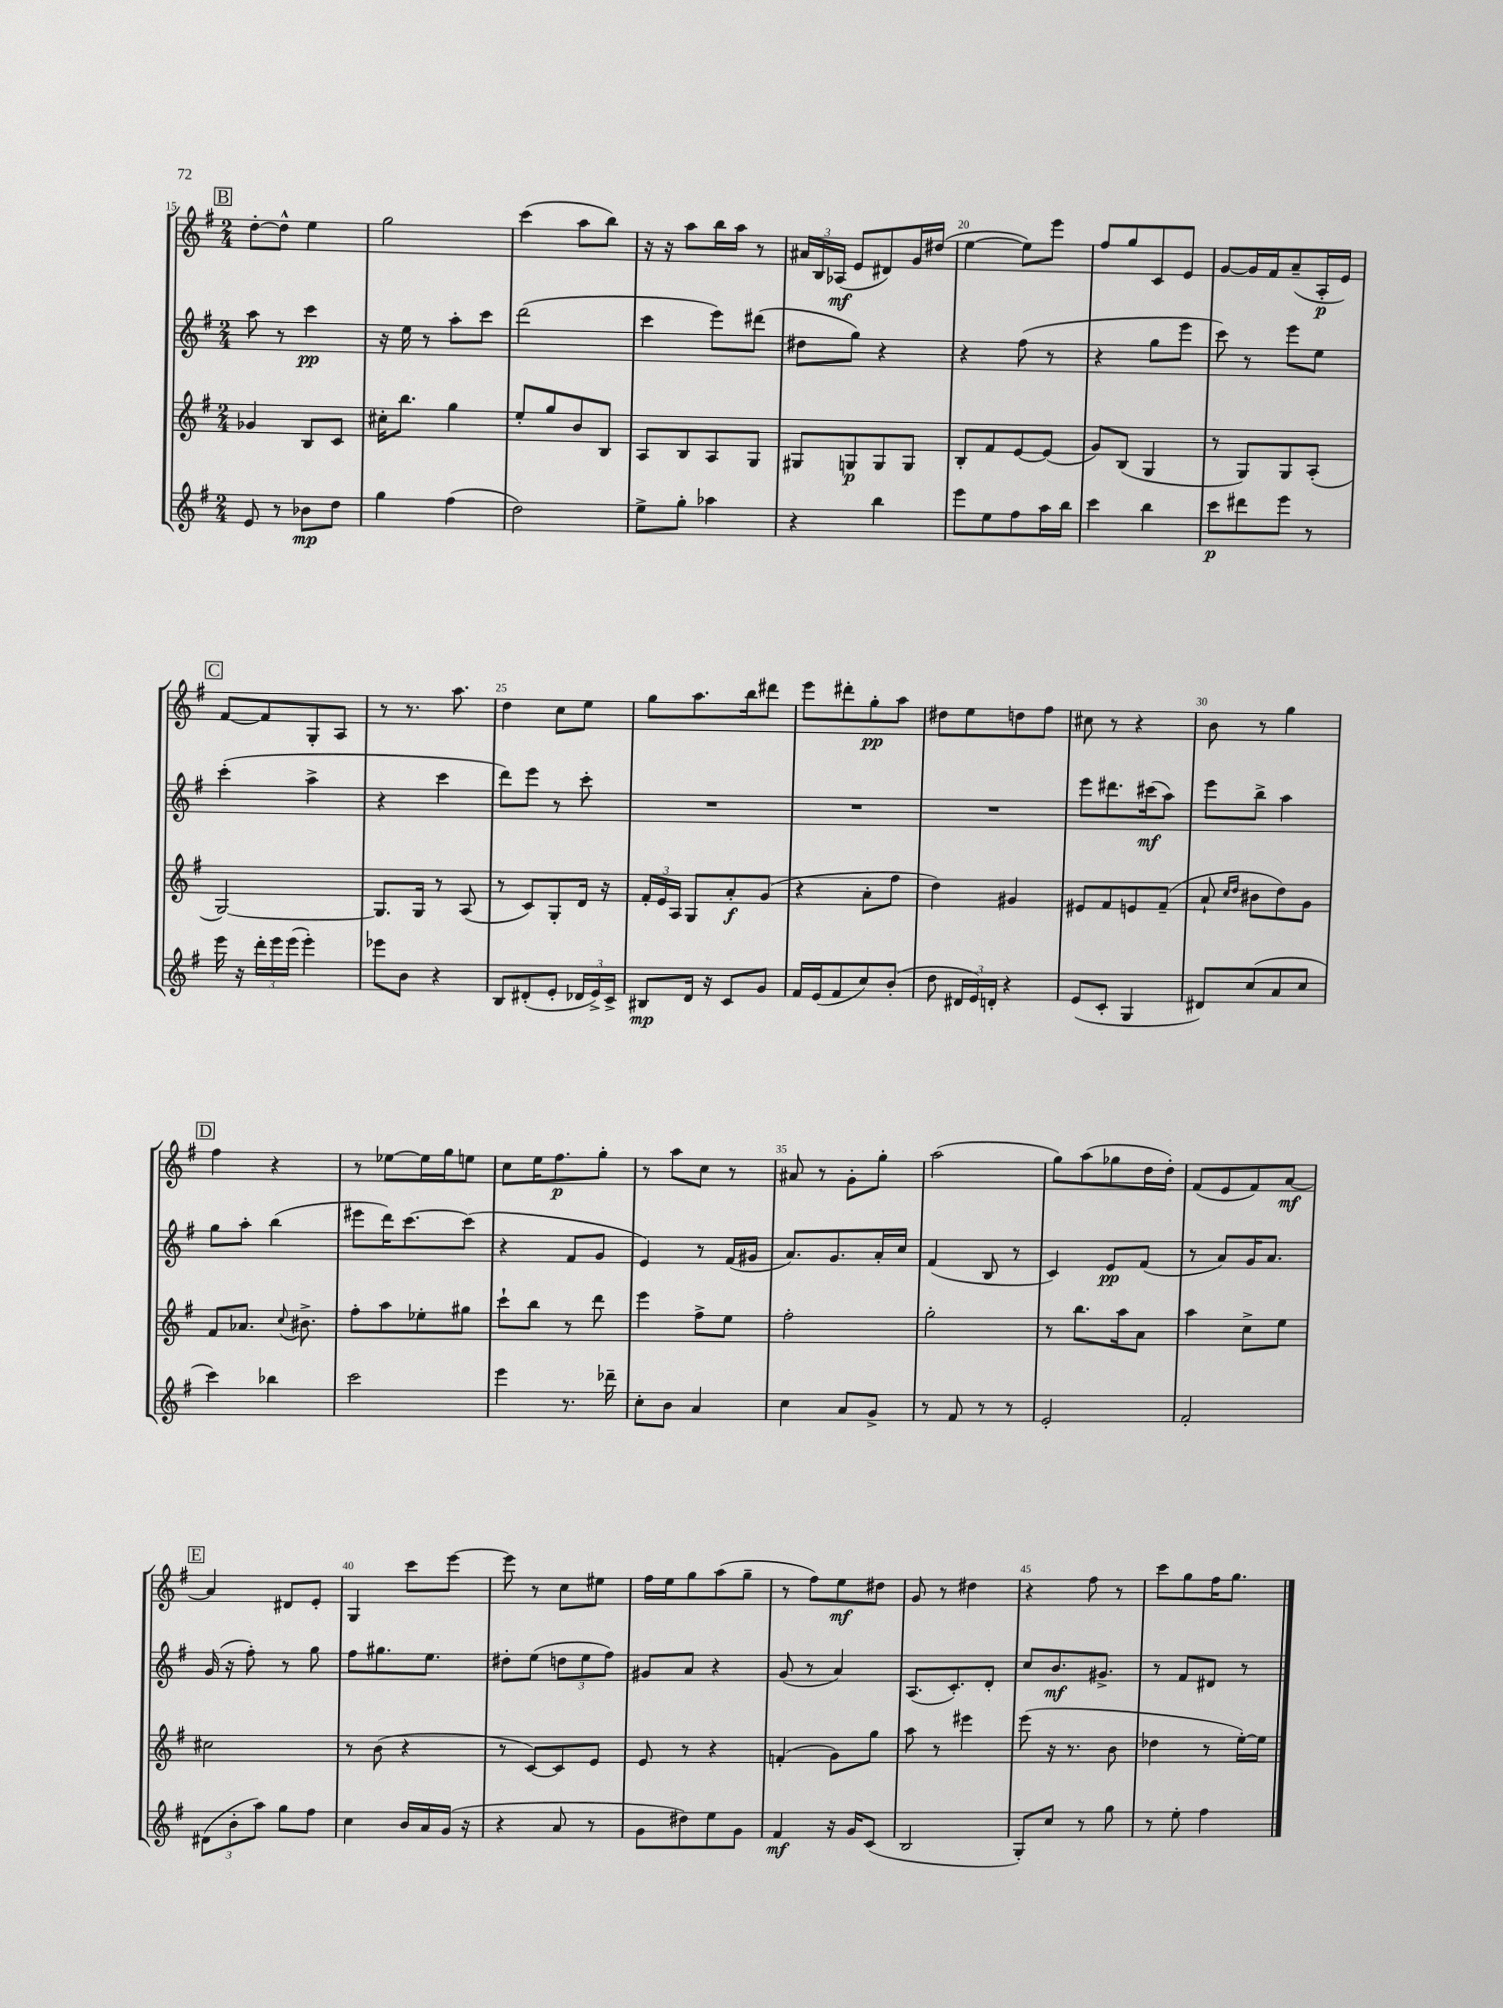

**kern	**kern	**kern	**kern
*staff4	*staff3	*staff2	*staff1
*clefG2	*clefG2	*clefG2	*clefG2
*k[f#]	*k[f#]	*k[f#]	*k[f#]
*M2/4	*M2/4	*M2/4	*M2/4
8e	4g-	8aa	[8dd'
8r	.	8r	8dd^^]
8b-	8B	4ccc	4ee
8dd	8c	.	.
=	=	=	=
4gg	16cc#'	16r	2gg
.	8.bb	16ee	.
.	.	8r	.
(4ff#	4gg	8aa'	.
.	.	8ccc	.
=	=	=	=
2dd)	8ee'	(2ddd	(4ccc
.	8gg	.	.
.	8b	.	8aa
.	8B	.	8bb)
=	=	=	=
8ee^	8A	4ccc	16r
.	.	.	16r
8gg'	8B	.	8aa
4aa-	8A	8eee)	16bb
.	.	.	16aa
.	8G	(8ddd#	8r
=	=	=	=
4r	8G#	8dd#	24a#
.	.	.	24B
.	.	.	(24A-
.	8G	8gg)	8e
4bb	8G	4r	8d#)
.	8G	.	16g
.	.	.	(16dd#
=	=	=	=
8eee	8B'	4r	[4ee
8ee	8f#	.	.
8ff#	[8e	(8ff#	8ee])
16aa	(8e]	8r	8eee
16bb	.	.	.
=	=	=	=
4ccc	8g)	4r	8ff#
.	(8B	.	8gg
4bb	4G	8gg	8c
.	.	8eee	8e
=	=	=	=
8ccc	8r	8ccc)	[8g
8ddd#	8G)	8r	16g]
.	.	.	16f#
8eee	8G	8eee	(8a~
8r	(8A'	8ee	16A'
.	.	.	16e)
=	=	=	=
16eee	[2G)	(4ccc'	[8f#
16r	.	.	.
24ddd'	.	.	8f#]
24eee	.	.	.
(24eee	.	.	.
4eee')	.	4aa^	8G'
.	.	.	8A
=	=	=	=
8eee-	8.G]	4r	8r
8b	.	.	8.r
.	16G	.	.
4r	8r	4ccc	.
.	.	.	8.aa
.	(8A	.	.
=	=	=	=
8B	8r	8ddd)	4dd
(8d#'	8c)	8eee	.
8e'	8G'	8r	8cc
24d-	16d	8ccc'	8ee
24e^)	.	.	.
.	16r	.	.
24c^	.	.	.
=	=	=	=
8B#	24f#'	2r	8gg
.	24e	.	.
.	24A	.	.
16d	8G	.	8.aa
16r	.	.	.
8c	8a'	.	.
.	.	.	16bb
8g	(8g	.	8ddd#
=	=	=	=
16f#	4r	2r	8eee
(16e	.	.	.
8f#	.	.	8ddd#'
8cc)	8a'	.	8gg'
(8b'	8ff#	.	8aa
=	=	=	=
8dd	4dd)	2r	8dd#
24d#	.	.	8ee
24e)	.	.	.
24d'	.	.	.
4r	4g#	.	8dd
.	.	.	8ff#
=	=	=	=
(8e	8e#	8eee	8cc#
8c'	8f#	8.ddd#	8r
4G	8e	.	4r
.	.	(16ccc#	.
.	(8f#~	8aa)	.
=	=	=	=
8d#)	8a`	8eee	8b
.	16qqcc	.	.
.	16qqdd	.	.
(8cc	8b#	8bb^	8r
8a	8dd)	4aa	4gg
8cc	8g	.	.
=	=	=	=
4ccc)	8f#	8gg	4ff#
.	8.a-	8aa'	.
4bb-	.	(4bb	4r
.	8qqcc	.	.
.	8.b#^	.	.
=	=	=	=
2ccc	8ff#'	8eee#	8r
.	8aa	16ddd)	[8ee-
.	.	[8.ccc	.
.	8ee-'	.	16ee-]
.	.	.	16gg
.	8gg#	(8ccc]	8ee
=	=	=	=
4eee	8ccc`	4r	8cc
.	8bb	.	16ee
.	.	.	8.ff#
8.r	8r	8f#	.
.	8ddd	8g	8gg'
16ddd-~	.	.	.
=	=	=	=
8cc'	4eee	4e)	8r
8b	.	.	8aa
4a	8ff#^	8r	8cc
.	8ee	(16f#	8r
.	.	16g#	.
=	=	=	=
4cc	2ff#'	8.a)	8a#
.	.	.	8r
.	.	8.g	.
8a	.	.	8g'
8g^	.	16a'	8gg'
.	.	16cc	.
=	=	=	=
8r	2gg'	(4f#	(2aa
8f#	.	.	.
8r	.	8B	.
8r	.	8r	.
=	=	=	=
2e'	8r	4c)	8gg)
.	8.bb	.	(8aa
.	.	8e	8gg-
.	16aa	.	.
.	8a	(8f#	16dd
.	.	.	16dd')
=	=	=	=
2f#'	4aa	8r	(8f#
.	.	8a)	8e
.	8cc^	16g	8f#)
.	.	8.a	.
.	8ee	.	[8a
=	=	=	=
(12d#	2cc#	(16g	4a]
.	.	16r	.
12b'	.	.	.
.	.	8ff#')	.
12aa)	.	.	.
8gg	.	8r	8d#
8ff#	.	8gg	8e'
=	=	=	=
4cc	8r	8ff#	4G
.	(8b	8.gg#	.
16b	4r	.	8ccc
16a	.	8.ee	.
(16g	.	.	[8eee
16r	.	.	.
=	=	=	=
4r	8r	8dd#'	8eee]
.	[8c)	(8ee	8r
8a	8c]	12dd	8cc
.	.	12ee	.
8r	8e	.	8ee#
.	.	12ff#)	.
=	=	=	=
8g	8e	8g#	16ff#
.	.	.	16ee
8dd#)	8r	8a	8gg
8ee	4r	4r	(8aa
8g	.	.	8gg~
=	=	=	=
4f#	(4f'	(8g	8r
.	.	8r	8ff#)
16r	8g)	4a)	8ee
16g	.	.	.
(8c	8gg	.	8dd#
=	=	=	=
2B	8aa	(8.A	8g
.	8r	.	8r
.	.	8.c')	.
.	4eee#	.	4dd#
.	.	8d'	.
=	=	=	=
8G')	(8eee	8cc	4r
8cc	16r	8.b	.
.	8.r	.	.
8r	.	.	8ff#
.	.	8.g#^	.
8gg	8b	.	8r
=	=	=	=
8r	4dd-	8r	8ccc
8ee'	.	8f#	8gg
4ff#	8r	8d#	16ff#
.	.	.	8.gg
.	[16ee')	8r	.
.	16ee]	.	.
==	==	==	==
*-	*-	*-	*-
